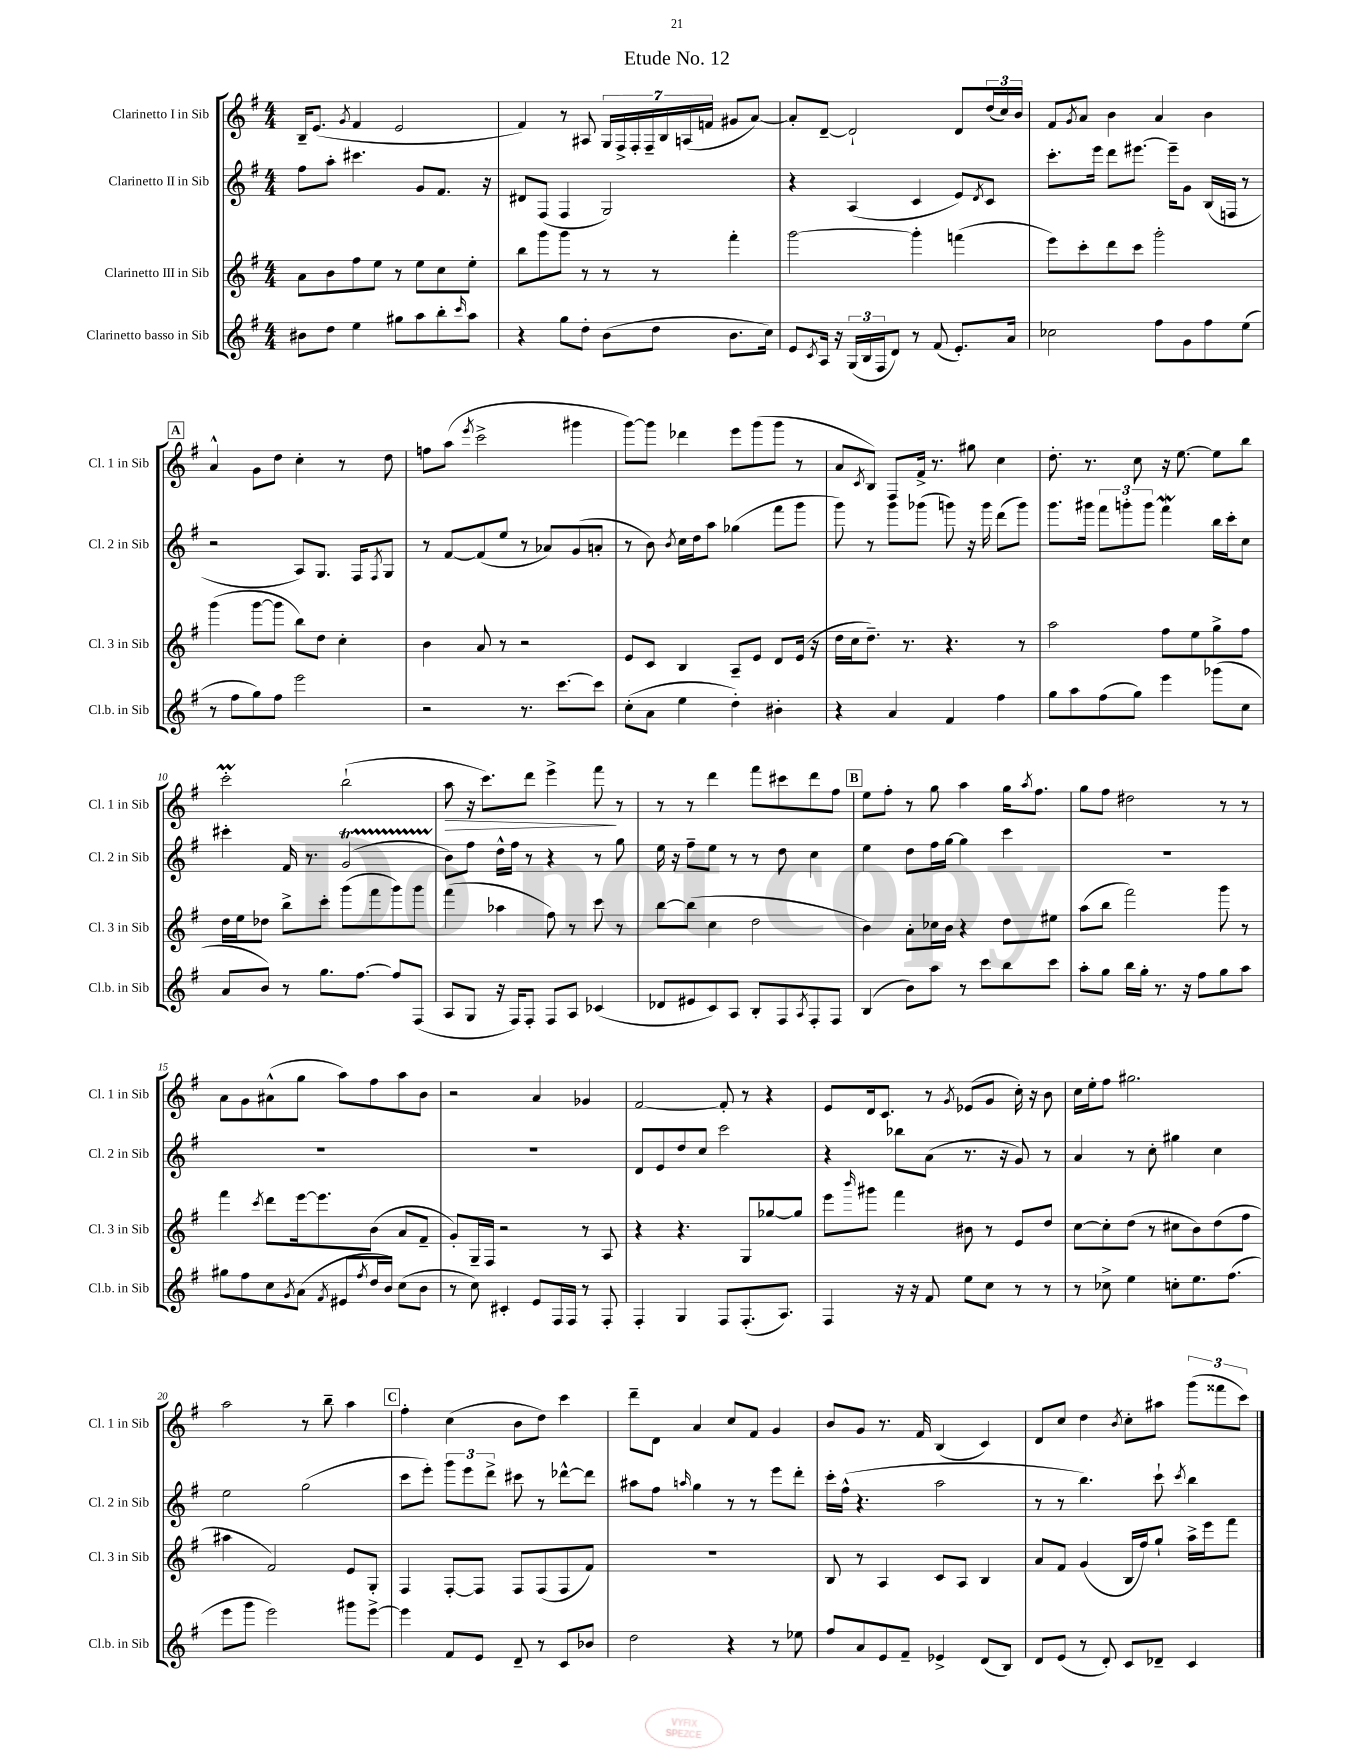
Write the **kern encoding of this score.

**kern	**kern	**kern	**kern	**dynam
*part4	*part3	*part2	*part1	*part1
*staff4	*staff3	*staff2	*staff1	*staff1
*I"Clarinetto basso in Sib	*I"Clarinetto III in Sib	*I"Clarinetto II in Sib	*I"Clarinetto I in Sib	*
*I'Cl.b. in Sib	*I'Cl. 3 in Sib	*I'Cl. 2 in Sib	*I'Cl. 1 in Sib	*
*clefG2	*clefG2	*clefG2	*clefG2	*
*k[f#]	*k[f#]	*k[f#]	*k[f#]	*
*M4/4	*M4/4	*M4/4	*M4/4	*
=1	=1	=1	=1	=1
8b#X\L	8a\L	8ff#\L	16B~/KL	.
.	.	.	(8.e/J	.
8dd\J	8b\	8aa'\J	.	.
.	.	.	8qg/	.
4ee\	8ff#\	4.ccc#X\	4f#/	.
.	8ee\J	.	.	.
8gg#X\L	8r	.	2e/	.
8aa\	8ee\L	8g/L	.	.
8bb'\	8cc\	8.f#/J	.	.
16qqccc/	.	.	.	.
8aa\J	8ee'\J	.	.	.
.	.	16r	.	.
=2	=2	=2	=2	=2
4r	8bb\L	8d#X/L	4f#/)	.
.	8ggg\	(8F#/J	.	.
8gg\L	8ggg\J	4F#/	8r	.
8dd'\J	8r	.	8A#X/	.
(8b\L	8r	2G/)	28G/LL	.
.	.	.	28F#^/	.
.	.	.	28F#'/	.
.	.	.	28F#~/	.
8dd\J	8r	.	.	.
.	.	.	28B/	.
.	.	.	(28An/	.
.	.	.	28fn/JJ	.
8.b\L	4fff#'\	.	8g#X/L	.
.	.	.	[8a/J)	.
16cc\Jk)	.	.	.	.
=3	=3	=3	=3	=3
8e/L	[2ggg\	4r	8a'/L]	.
8qc/	.	.	.	.
16A/Jk	.	.	[8d~/J	.
16r	.	.	.	.
(24G/LL	.	(4A/	2d`/]	.
24B/	.	.	.	.
24F#/J	.	.	.	.
8d/J)	.	.	.	.
8r	4ggg'\]	4c/	.	.
(8f#/	.	.	.	.
8.e'/L)	(4fffn\	8e/L)	8d/L	.
.	.	8qd/	.	.
.	.	8c/J	(24dd/L	.
.	.	.	24cc/)	.
16a/Jk	.	.	.	.
.	.	.	24b/JJ	.
=4	=4	=4	=4	=4
2cc-X\	8eee\L)	8.ccc'\L	8f#/L	.
.	.	.	8qg/	.
.	8ccc'\	.	8a/J	.
.	.	16eee\Jk	.	.
.	8ddd\	8ddd\L	4b\	.
.	8ccc\J	[8.eee#X\J	.	.
8ff#\L	2ggg'\	.	4a/	.
.	.	16eee#~\KL]	.	.
8g\	.	8g\J	.	.
8ff#\	.	(16B/LL	4b\	.
.	.	16Fn/JJ	.	.
(8ee\J	.	8r	.	.
!!LO:LB:g=z
!!LO:REH:place=s1:t=A
=5	=5	=5	=5	=5
8r	(4ggg\	2r	4a^^/	.
8ff#\L	.	.	.	.
8gg\)	[8ggg\L	.	8g\L	.
8ff#\J	8ggg\J]	.	8dd\J	.
2eee\	8bb\L)	8A/L)	4cc'\	.
.	8dd\J	8.G/J	.	.
.	4cc'\	.	8r	.
.	.	16F#/KL	.	.
.	.	8qF#/	.	.
.	.	8G/J	8dd\	.
=6	=6	=6	=6	=6
2r	4b\	8r	8ffn\L	.
.	.	[8f#/L	(8aa\J	.
.	.	.	8qeee/	.
.	8a/	(8f#/]	2ccc^\	.
.	8r	8ee/J	.	.
8.r	2r	8r	.	.
.	.	8a-X/L)	.	.
[8.ccc\L	.	.	.	.
.	.	(8g/	4ggg#X\	.
8ccc\J]	.	8an'/J	.	.
=7	=7	=7	=7	=7
(8cc'\L	8e/L	8r	[8ggg\L)	.
8a\J	8c/J	8b\)	8ggg\J]	.
.	.	8qb/	.	.
4ee\	4B/	16cc\LL	4ddd-X\	.
.	.	16dd\J	.	.
.	.	8aa\J	.	.
4dd'\)	8A~/L	(4gg-X\	8eee\L	.
.	8e/J	.	(8ggg\	.
4b#X'\	8d/L	8fff#\L	8ggg\J	.
.	(16e/Jk	8ggg\J	8r	.
.	16r	.	.	.
=8	=8	=8	=8	=8
4r	16dd\LL	8ggg\)	8a/L	.
.	16cc\J	.	.	.
.	.	.	8qc/	.
.	8.dd~\J)	8r	8B/J)	.
4a/	.	8ggg\L	8F#/L	.
.	8.r	.	.	.
.	.	(8ggg-X\J	16f#^/Jk	.
.	.	.	8.r	.
4f#/	4.r	8gggn\)	.	.
.	.	16r	8gg#X\	.
.	.	16ggg\	.	.
4ff#\	.	(8ddd\L	4cc\	.
.	8r	8ggg\J)	.	.
=9	=9	=9	=9	=9
8gg\L	2aa\	8.ggg\L	8.dd'\	.
8aa\	.	.	.	.
.	.	16ggg#X\Jk	8.r	.
(8ff#\	.	12fff#\L	.	.
.	.	12gggn'\	.	.
8gg\J)	.	.	8cc\	.
.	.	12ggg\J	.	.
4eee\	8ff#\L	4fff#W\	16r	.
.	.	.	[8.ee\	.
.	8ee\	.	.	.
(8ggg-X\L	8gg^\	16bb\LL	8ee\L]	.
.	.	16ccc'\J	.	.
8cc\J	8ff#\J	8cc\J	8bb\J	.
!!LO:LB:g=z
=10	=10	=10	=10	=10
8a/L	16dd\LL	4ccc#X'\	2cccM'\	.
.	16ee\J	.	.	.
8b/J)	8dd-X\J	.	.	.
8r	8bb^\L	16f#/	.	.
.	.	8.r	.	.
8.gg\L	8ccc'\J	.	.	.
.	(8ggg\L	(2gT/	(2bb`\	.
[8.ff#\J	.	.	.	.
.	8fff#\	.	.	.
8ff#/L]	8ggg\)	.	.	.
(8F#/J	8ggg\J	.	.	.
=11	=11	=11	=11	=11
!	!	!	!	!LO:HP:b
8A/L	(4fff#\	8b\L)	8aa\	>
8G/J	.	8ff#\J	16r	.
.	.	.	8.ccc\L)	.
16r	4aa-X\	16dd^^\LL	.	.
16F#/KL)	.	16ff#\JJ	.	.
8F#'/J	.	8r	8ddd\J	.
8F#/L	8ff#\)	4r	4eee^\	.
8A/J	8r	.	.	.
(4c-X/	8ccc\	8r	8fff#\	.
.	8r	8gg\	8r	]
=12	=12	=12	=12	=12
8d-X/L	[8bb\L	16ee\	8r	.
.	.	16r	.	.
8e#X/	(8bb\J]	8ff#~\L	8r	.
8c/)	4cc\	8ee\J	4ddd\	.
8A/J	.	8r	.	.
8B'/L	2dd\	8r	8fff#\L	.
8F#/	.	8dd\	8ccc#X\	.
8qA/	.	.	.	.
8F#'/	.	4cc\	8ddd\	.
8F#/J	.	.	8ff#\J	.
!!LO:REH:place=s1:t=B
=13	=13	=13	=13	=13
(4B/	4b\)	4ee\	8ee\L	.
.	.	.	8ff#'\J	.
8b\L)	8a'\L	8dd\L	8r	.
8aa\J	16cc-X\L	16ff#\L	8gg\	.
.	16b\JJ	[16gg\JJ	.	.
8r	4r	4gg\]	4aa\	.
8ccc\L	.	.	.	.
8bb\	8dd\L	4ccc\	16gg\KL	.
.	.	.	8qaa/	.
.	.	.	8.ff#\J	.
8ccc\J	8ee#X\J	.	.	.
=14	=14	=14	=14	=14
8aa'\L	(8aa\L	1r	8gg\L	.
8gg\J	8bb\J	.	8ff#\J	.
16bb\LL	2fff#\)	.	2dd#X\	.
16gg'\JJ	.	.	.	.
8.r	.	.	.	.
16r	.	.	.	.
8ff#\L	.	.	.	.
8gg\	8ggg\	.	8r	.
8aa\J	8r	.	8r	.
!!LO:LB:g=z
=15	=15	=15	=15	=15
8gg#X\L	4fff#\	1r	8a\L	.
8ff#\	.	.	8g\	.
.	8qccc/	.	.	.
8cc\	8ddd\L	.	(8a#X^^\	.
8qg/	.	.	.	.
(8a\J	[16eee\k	.	8gg\J	.
.	8.eee\]	.	.	.
8qf#/	.	.	.	.
8e#X/L	.	.	8aa\L)	.
8qff#/	.	.	.	.
16dd/L	(8b\J	.	8ff#\	.
16b/JJ)	.	.	.	.
(8cc\L	8a/L	.	8aa\	.
8b\J	8f#~/J	.	8b\J	.
=16	=16	=16	=16	=16
8r	8g'/L)	1r	2r	.
8cc\)	16G~/L	.	.	.
.	16F#/JJ	.	.	.
4c#X'/	2r	.	.	.
8e/L	.	.	4a/	.
16F#/L	.	.	.	.
16F#/JJ	.	.	.	.
8r	8r	.	4g-X/	.
8F#'/	8A/	.	.	.
=17	=17	=17	=17	=17
4F#'/	4r	8d/L	[2f#/	.
.	.	8e/	.	.
4G/	4.r	8dd/	.	.
.	.	8cc/J	.	.
8F#/L	.	2ccc\	8f#'/]	.
(8.F#'/	8G/L	.	8r	.
.	[8gg-X/	.	4r	.
8.A/J)	.	.	.	.
.	8gg-/J]	.	.	.
=18	=18	=18	=18	=18
4F#/	8eee\L	4r	8e/L	.
.	16qqbbb/	.	.	.
.	8ggg#X\J	.	16d/k	.
.	.	.	8.c/J	.
16r	4fff#\	8bb-X\L	.	.
16r	.	.	.	.
8f#/	.	(8a\J	8r	.
.	.	.	8qg/	.
8ee\L	8b#X\	8.r	(8e-X/L	.
8cc\J	8r	.	8g/J	.
.	.	16r	.	.
8r	8e/L	8g/)	16cc'\)	.
.	.	.	16r	.
8r	8dd/J	8r	8b\	.
=19	=19	=19	=19	=19
8r	[8cc\L	4a/	16cc\LL	.
.	.	.	16ee'\J	.
8cc-X^\	8cc'\]	.	8ff#\J	.
4ee\	(8dd\J	8r	2.gg#X\	.
.	8r	8cc'\	.	.
8ccn'\L	8cc#X\L	4gg#X\	.	.
8.ee\	8b\)	.	.	.
.	(8dd\	4cc\	.	.
(8.ff#\J	.	.	.	.
.	8ff#\J	.	.	.
!!LO:LB:g=z
=20	=20	=20	=20	=20
8eee\L	4aa#X\	2ee\	2aa\	.
8ggg\J	.	.	.	.
2eee\)	2f#/)	.	.	.
.	.	(2gg\	8r	.
.	.	.	8bb~\	.
8ggg#X\L	8e/L	.	4aa\	.
[8eee^\J	8G'/J	.	.	.
!!LO:REH:place=s1:t=C
=21	=21	=21	=21	=21
4eee\]	4F#/	8ccc\L	4ff#'\	.
.	.	8eee'\J)	.	.
8f#/L	[8F#'/L	12ggg\L	(4cc\	.
.	.	12eee\	.	.
8e/J	8F#/J]	.	.	.
.	.	12ddd^\J	.	.
8d~/	8F#/L	8ccc#X\	8b\L	.
8r	(8F#/	8r	8dd\J)	.
8c/L	8F#/	[8ddd-X^^\L	4ccc\	.
8b-X/J	8f#/J)	8ddd-\J]	.	.
=22	=22	=22	=22	=22
2dd\	1r	8aa#X\L	8ddd~\L	.
.	.	8ff#\J	8d\J	.
.	.	16qqaan/	.	.
.	.	4gg\	4a/	.
4r	.	8r	8cc/L	.
.	.	8r	8f#/J	.
8r	.	8eee\L	4g/	.
8ee-X\	.	8ddd'\J	.	.
=23	=23	=23	=23	=23
8ff#/L	8B/	16ccc'\LL	8b/L	.
.	.	(16ff#^^\JJ	.	.
8a/	8r	4.r	8g/J	.
8e/	4A/	.	8.r	.
8f#~/J	.	.	.	.
.	.	.	16f#/	.
4e-X^/	8c/L	2aa\	(4B/	.
.	8A/J	.	.	.
(8d/L	4B/	.	4c/)	.
8B/J)	.	.	.	.
=24	=24	=24	=24	=24
8d/L	8a/L	8r	8d/L	.
(8e/J	8f#/J	8r	8cc/J	.
8r	(4g/	4.bb\)	4dd\	.
8d'/)	.	.	.	.
.	.	.	8qb/	.
8c/L	16B/LL	.	8cc'\L	.
.	16ff#/J)	.	.	.
8d-X~/J	8gg`/J	8ccc`\	8aa#X\J	.
.	.	8qccc/	.	.
4c/	16aa^\LL	4bb\	(12ggg\L	.
.	16eee\J	.	.	.
.	.	.	12fff##X\	.
.	8fff#\J	.	.	.
.	.	.	12ccc\J)	.
==	==	==	==	==
*-	*-	*-	*-	*-
